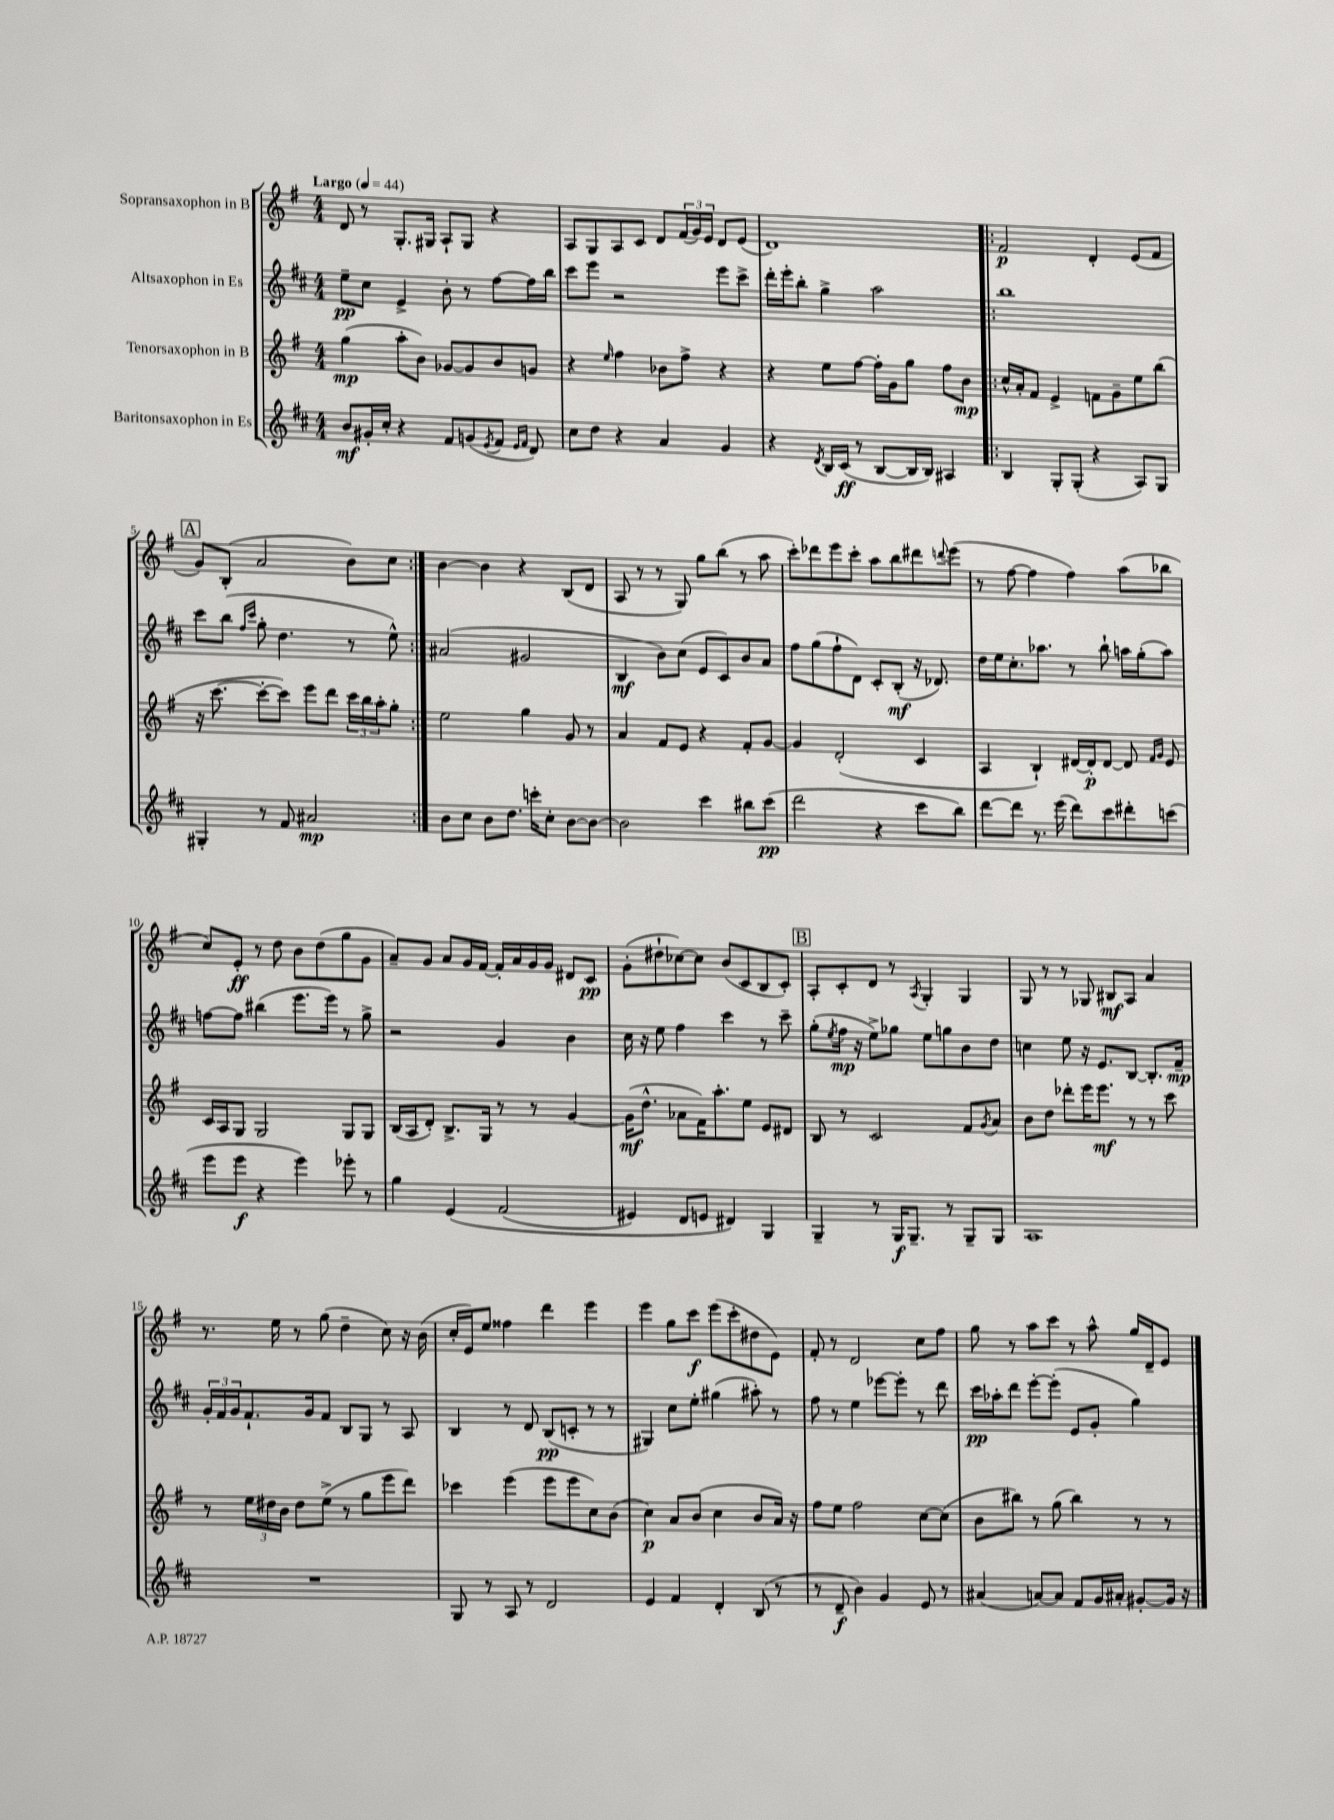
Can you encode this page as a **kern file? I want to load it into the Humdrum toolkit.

**kern	**dynam	**kern	**dynam	**kern	**dynam	**kern	**dynam
*part4	*part4	*part3	*part3	*part2	*part2	*part1	*part1
*staff4	*staff4	*staff3	*staff3	*staff2	*staff2	*staff1	*staff1
*I"Baritonsaxophon in Es	*	*I"Tenorsaxophon in B	*	*I"Altsaxophon in Es	*	*I"Sopransaxophon in B	*
*clefG2	*	*clefG2	*	*clefG2	*	*clefG2	*
*k[f#c#]	*	*k[f#]	*	*k[f#c#]	*	*k[f#]	*
*M4/4	*	*M4/4	*	*M4/4	*	*M4/4	*
*MM44	*	*MM44	*	*MM44	*	*MM44	*
=1	=1	=1	=1	=1	=1	=1	=1
!	!	!	!	!	!	!LO:TX:a:B:t=Largo	!
8b/L	mf	(4gg\	mp	8ee~\L	pp	8d/	.
16g#X'/L	.	.	.	8cc#\J	.	8r	.
16cc#'/JJ	.	.	.	.	.	.	.
4r	.	8aa'\L	.	4e^/	.	8.G'/L	.
.	.	8b\J)	.	.	.	.	.
.	.	.	.	.	.	16G#X/Jk	.
8f#/L	.	[8g-X/L	.	8b'\	.	8A`/L	.
(8gn/	.	8g-/]	.	8r	.	8G#/J	.
8qe/	.	.	.	.	.	.	.
8f#/J	.	8b/	.	[8ff#\L	.	4r	.
16qqe/LL	.	.	.	.	.	.	.
16qqf#/JJ	.	.	.	.	.	.	.
8d/)	.	8gn/J	.	16ff#\L]	.	.	.
.	.	.	.	16bb\JJ	.	.	.
=2	=2	=2	=2	=2	=2	=2	=2
8cc#\L	.	4r	.	8ccc#\L	.	8A/L	.
8dd\J	.	.	.	8eee\J	.	8G/	.
.	.	16qqee/	.	.	.	.	.
4r	.	4ff#\	.	2r	.	8A/	.
.	.	.	.	.	.	8c/J	.
4a/	.	8b-X\L	.	.	.	8d/L	.
.	.	8ff#^\J	.	.	.	(24f#/L	.
.	.	.	.	.	.	24g/)	.
.	.	.	.	.	.	24e/JJ	.
4g/	.	4r	.	8eee\L	.	8d/L	.
.	.	.	.	8ccc#^\J	.	(8e/J	.
=3	=3	=3	=3	=3	=3	=3	=3
4r	.	4r	.	16ddd'\LL	.	1d)	.
.	.	.	.	16eee'\J	.	.	.
.	.	.	.	8bb'\J	.	.	.
8qd/	.	.	.	.	.	.	.
16B/LL	.	8ee\L	.	4gg^\	.	.	.
(16c#/JJ	ff	.	.	.	.	.	.
8r	.	[8ff#\J	.	.	.	.	.
[8B/L	.	16ff#'\LL]	.	2aa\	.	.	.
.	.	16g\J	.	.	.	.	.
16B/L]	.	8gg\J	.	.	.	.	.
16B/JJ)	.	.	.	.	.	.	.
4A#X/	.	8ff#\L	.	.	.	.	.
.	.	8b\J	mp	.	.	.	.
=4!|:	=4!|:	=4!|:	=4!|:	=4!|:	=4!|:	=4!|:	=4!|:
4B/	.	16cc^^/LL	.	1bb	.	2f#/	p
.	.	16a'/J	.	.	.	.	.
.	.	8f#/J	.	.	.	.	.
8G'/L	.	4e^/	.	.	.	.	.
(8G'/J	.	.	.	.	.	.	.
4r	.	8fn\L	.	.	.	4d'/	.
.	.	8g~\	.	.	.	.	.
8A/L)	.	8ee\	.	.	.	(8e/L	.
8G/J	.	(8bb\J	.	.	.	8f#/J	.
!!LO:LB:g=z
!!LO:REH:place=s1:t=A
=5	=5	=5	=5	=5	=5	=5	=5
4G#X'/	.	16r	.	8ccc#\L	.	8g/L)	.
.	.	[8.ccc\	.	.	.	.	.
.	.	.	.	(8bb\J	.	(8B'/J	.
.	.	.	.	16qqff#/LL	.	.	.
.	.	.	.	16qqccc#/JJ	.	.	.
8r	.	8ccc'\L_	.	8gg'\	.	2a/	.
8f#/	.	8ccc\J])	.	4.dd\	.	.	.
2a#X/	mp	8eee\L	.	.	.	.	.
.	.	8ddd\J	.	.	.	.	.
.	.	24ccc\LL	.	8r	.	8b\L)	.
.	.	24bb\	.	.	.	.	.
.	.	24aa'\J	.	.	.	.	.
.	.	8gg'\J	.	8ee^^\)	.	8cc\J	.
=6:|!	=6:|!	=6:|!	=6:|!	=6:|!	=6:|!	=6:|!	=6:|!
8b\L	.	2ee\	.	(2a#X/	.	[4b\	.
8cc#\J	.	.	.	.	.	.	.
8b\L	.	.	.	.	.	4b\]	.
8.dd\J	.	.	.	.	.	.	.
.	.	4gg\	.	2g#X/	.	4r	.
16cccn'\KL	.	.	.	.	.	.	.
8cc#'\J	.	.	.	.	.	.	.
[8b\L	.	8g/	.	.	.	(8B/L	.
8b\J_	.	8r	.	.	.	8d/J	.
=7	=7	=7	=7	=7	=7	=7	=7
2b\]	.	4a/	.	4B/	mf	8A/	.
.	.	.	.	.	.	8r	.
.	.	8f#/L	.	8b\L)	.	8r	.
.	.	8e/J	.	(8cc#\J	.	8G/)	.
4ccc#\	.	4r	.	8e/L	.	8gg\L	.
.	.	.	.	8c#/)	.	(8bb\J	.
8bb#X\L	.	8f#'/L	.	8b/	.	8r	.
(8ccc#\J	pp	[8g/J	.	8a/J	.	8aa\	.
=8	=8	=8	=8	=8	=8	=8	=8
2ddd\	.	4g/]	.	8ff#\L	.	8ccc'\L)	.
.	.	.	.	(8gg\	.	8ddd-X\	.
.	.	(2d'/	.	8ff#`\	.	8eee\	.
.	.	.	.	8d\J)	.	8ccc'\J	.
4r	.	.	.	8c#'/L	.	8aa\L	.
.	.	.	.	(8B'/J	mf	8bb\	.
8ccc#\L	.	4c/	.	16r	.	8ddd#X\	.
.	.	.	.	8.d-X/)	.	.	.
.	.	.	.	.	.	8qqdddn/	.
8bb\J)	.	.	.	.	.	(8eee\J	.
=9	=9	=9	=9	=9	=9	=9	=9
[8ddd\L	.	4A/	.	16dd\LL	.	8r	.
.	.	.	.	16ee\J	.	.	.
8ddd\J]	.	.	.	8.cc#'\	.	[8ff#\	.
8.r	.	4B`/)	.	.	.	4ff#\]	.
.	.	.	.	8.aa-X\J	.	.	.
(16eee\	.	.	.	.	.	.	.
8ddd\L)	.	[16d#X/LL	.	8r	.	4ff#\)	.
.	.	16d#'/J]	p	.	.	.	.
8ccc#\	.	[8d#/J	.	8bb`\	.	.	.
8ddd#X'\	.	8d#/]	.	16aan\LL	.	(8aa\L	.
.	.	.	.	(16gg'\J	.	.	.
.	.	16qqf#/LL	.	.	.	.	.
.	.	16qqg/JJ	.	.	.	.	.
(8cccn\J	.	8e/	.	8aa\J)	.	8bb-X\J	.
!!LO:LB:g=z
=10	=10	=10	=10	=10	=10	=10	=10
8eee\L	.	16c/LL	.	[8ffn\L	.	8cc/L)	.
.	.	16A/J	.	.	.	.	.
8eee\J	f	8G/J	.	8ff\J]	.	8e'/J	ff
4r	.	2G/	.	(4bb#X\	.	8r	.
.	.	.	.	.	.	8dd\	.
4eee\)	.	.	.	8.eee\L	.	8b\L	.
.	.	.	.	.	.	(8dd\	.
.	.	.	.	16eee\Jk)	.	.	.
8eee-X'\	.	8G/L	.	8r	.	8gg\	.
8r	.	8G/J	.	8gg^\	.	8g\J	.
=11	=11	=11	=11	=11	=11	=11	=11
4gg\	.	(16B/LL	.	2r	.	8a~/L)	.
.	.	16A/J	.	.	.	.	.
.	.	8d'/J)	.	.	.	8g/J	.
(4e/	.	8.B^/L	.	.	.	8a/L	.
.	.	.	.	.	.	16g/L	.
.	.	16G/Jk	.	.	.	[16f#/JJ	.
(2f#/	.	8r	.	4g/	.	16f#'/LL]	.
.	.	.	.	.	.	16a/	.
.	.	8r	.	.	.	16g/	.
.	.	.	.	.	.	16g/JJ	.
.	.	[4g/	.	4b\	.	8d#X/L	.
.	.	.	.	.	.	8c/J	pp
=12	=12	=12	=12	=12	=12	=12	=12
4e#X/)	.	(16g\KL]	mf	16cc#\	.	(8g'\L	.
.	.	8.dd^^\J	.	16r	.	.	.
.	.	.	.	8ee\	.	8dd#X`\	.
8d/L	.	8a-X\L	.	4ff#\	.	[8cc-X\)	.
8en/J	.	16f#\K)	.	.	.	8cc-\J]	.
.	.	8.aa'\	.	.	.	.	.
4d#X/)	.	.	.	4ccc#\	.	(8b/L	.
.	.	8ee\J	.	.	.	8c/	.
4G/	.	8e/L	.	8r	.	8B/	.
.	.	8d#X/J	.	8ccc#~\	.	8c'/J)	.
!!LO:REH:place=s1:t=B
=13	=13	=13	=13	=13	=13	=13	=13
4G~/	.	8B/	.	(8gg'\L	.	8A'/L	.
.	.	.	.	8qee/	.	.	.
.	.	8r	.	16ff#\Jk	mp	8c'/	.
.	.	.	.	16r	.	.	.
8r	.	2c/	.	8ee^\L)	.	8d/J	.
16G/KL	f	.	.	8gg-X\J	.	8r	.
8.G~/J	.	.	.	.	.	.	.
.	.	.	.	.	.	8qA/	.
.	.	.	.	8ee\L	.	4G'/	.
8r	.	.	.	8ggn\	.	.	.
8G~/L	.	8f#/L	.	8b\	.	4G/	.
.	.	8qg/	.	.	.	.	.
8G/J	.	8a/J	.	8dd\J	.	.	.
=14	=14	=14	=14	=14	=14	=14	=14
1A	.	8b\L	.	4ccn\	.	8G/	.
.	.	8dd\J	.	.	.	8r	.
.	.	8ddd-X'\L	.	8ee\	.	8r	.
.	.	16eee\K	.	16r	.	8G-X/	.
.	.	8.eee\J	mf	8.e/L	.	.	.
.	.	.	.	.	.	8B#X/L	mf
.	.	8r	.	[8B/J	.	8A/J	.
.	.	8r	.	8.B'/L]	.	4a/	.
.	.	8ccc\	.	.	.	.	.
.	.	.	.	16f#~/Jk	mp	.	.
!!LO:LB:g=z
=15	=15	=15	=15	=15	=15	=15	=15
1r	.	8r	.	24g'/LL	.	8.r	.
.	.	.	.	24f#/	.	.	.
.	.	.	.	24g/J	.	.	.
.	.	24ee\LL	.	8.f#`/	.	.	.
.	.	24dd#X\	.	.	.	.	.
.	.	.	.	.	.	16ee\	.
.	.	24b\JJ	.	.	.	.	.
.	.	8dd#\L	.	.	.	8r	.
.	.	.	.	16g/k	.	.	.
.	.	(8ee^\J	.	8f#/J	.	(8gg\	.
.	.	8r	.	8B/L	.	4dd~\	.
.	.	8gg\L	.	8G/J	.	.	.
.	.	8eee\	.	8r	.	8cc\)	.
.	.	8ddd\J)	.	8A/	.	16r	.
.	.	.	.	.	.	(16b\	.
=16	=16	=16	=16	=16	=16	=16	=16
8G/	.	4ccc-X\	.	4B/	.	16cc'/LL	.
.	.	.	.	.	.	16e/J)	.
8r	.	.	.	.	.	8ee/J	.
8A/	.	(4eee\	.	8r	.	4ff##X\	.
8r	.	.	.	8d/	.	.	.
2d/	.	8eee\L	.	(8B/L	pp	4ddd\	.
.	.	8eee\	.	8cn'/J	.	.	.
.	.	8cc\)	.	8r	.	4eee\	.
.	.	(8b\J	.	8r	.	.	.
=17	=17	=17	=17	=17	=17	=17	=17
4e/	.	4cc\)	p	4G#X/)	.	4eee\	.
4f#/	.	8a/L	.	8cc#\L	.	8gg\L	.
.	.	(8b/J	.	8ee'\J	.	8ccc\J	f
4d'/	.	4cc\	.	(4gg#X\	.	(8eee\L	.
.	.	.	.	.	.	8ccc'\	.
(8B/	.	8b/L	.	8aa#X'\)	.	8dd#X\	.
8r	.	16a/Jk)	.	8r	.	8e\J)	.
.	.	16r	.	.	.	.	.
=18	=18	=18	=18	=18	=18	=18	=18
8r	.	8ff#\L	.	8ff#\	.	8f#'/	.
8d~/	f	8ee\J	.	8r	.	8r	.
4b\)	.	2ff#\	.	4ee\	.	2d/	.
4g/	.	.	.	[8eee-X\L	.	.	.
.	.	.	.	8eee-'\J]	.	.	.
8e/	.	[8cc\L	.	8r	.	8cc\L	.
8r	.	(8cc\J]	.	8ddd\	.	8ff#\J	.
=19	=19	=19	=19	=19	=19	=19	=19
(4a#X/	.	8b\L	.	16ccc#\LL	pp	8gg\	.
.	.	.	.	16aa-X'\J	.	.	.
.	.	8bb#X\J)	.	8ddd\J	.	8r	.
[8an/L)	.	8r	.	[8eee'\L	.	8aa\L	.
8a/J]	.	(8gg\	.	(8eee'\J]	.	8ccc\J	.
8f#/L	.	4bb#\)	.	8e/L	.	8r	.
16g/L	.	.	.	8g'/J	.	8aa^^\	.
16a#X'/JJ	.	.	.	.	.	.	.
[8g#X'/L	.	8r	.	4gg\)	.	16gg/LL	.
.	.	.	.	.	.	16d~/J	.
16g#/Jk]	.	8r	.	.	.	8e/J	.
16r	.	.	.	.	.	.	.
==	==	==	==	==	==	==	==
*-	*-	*-	*-	*-	*-	*-	*-
